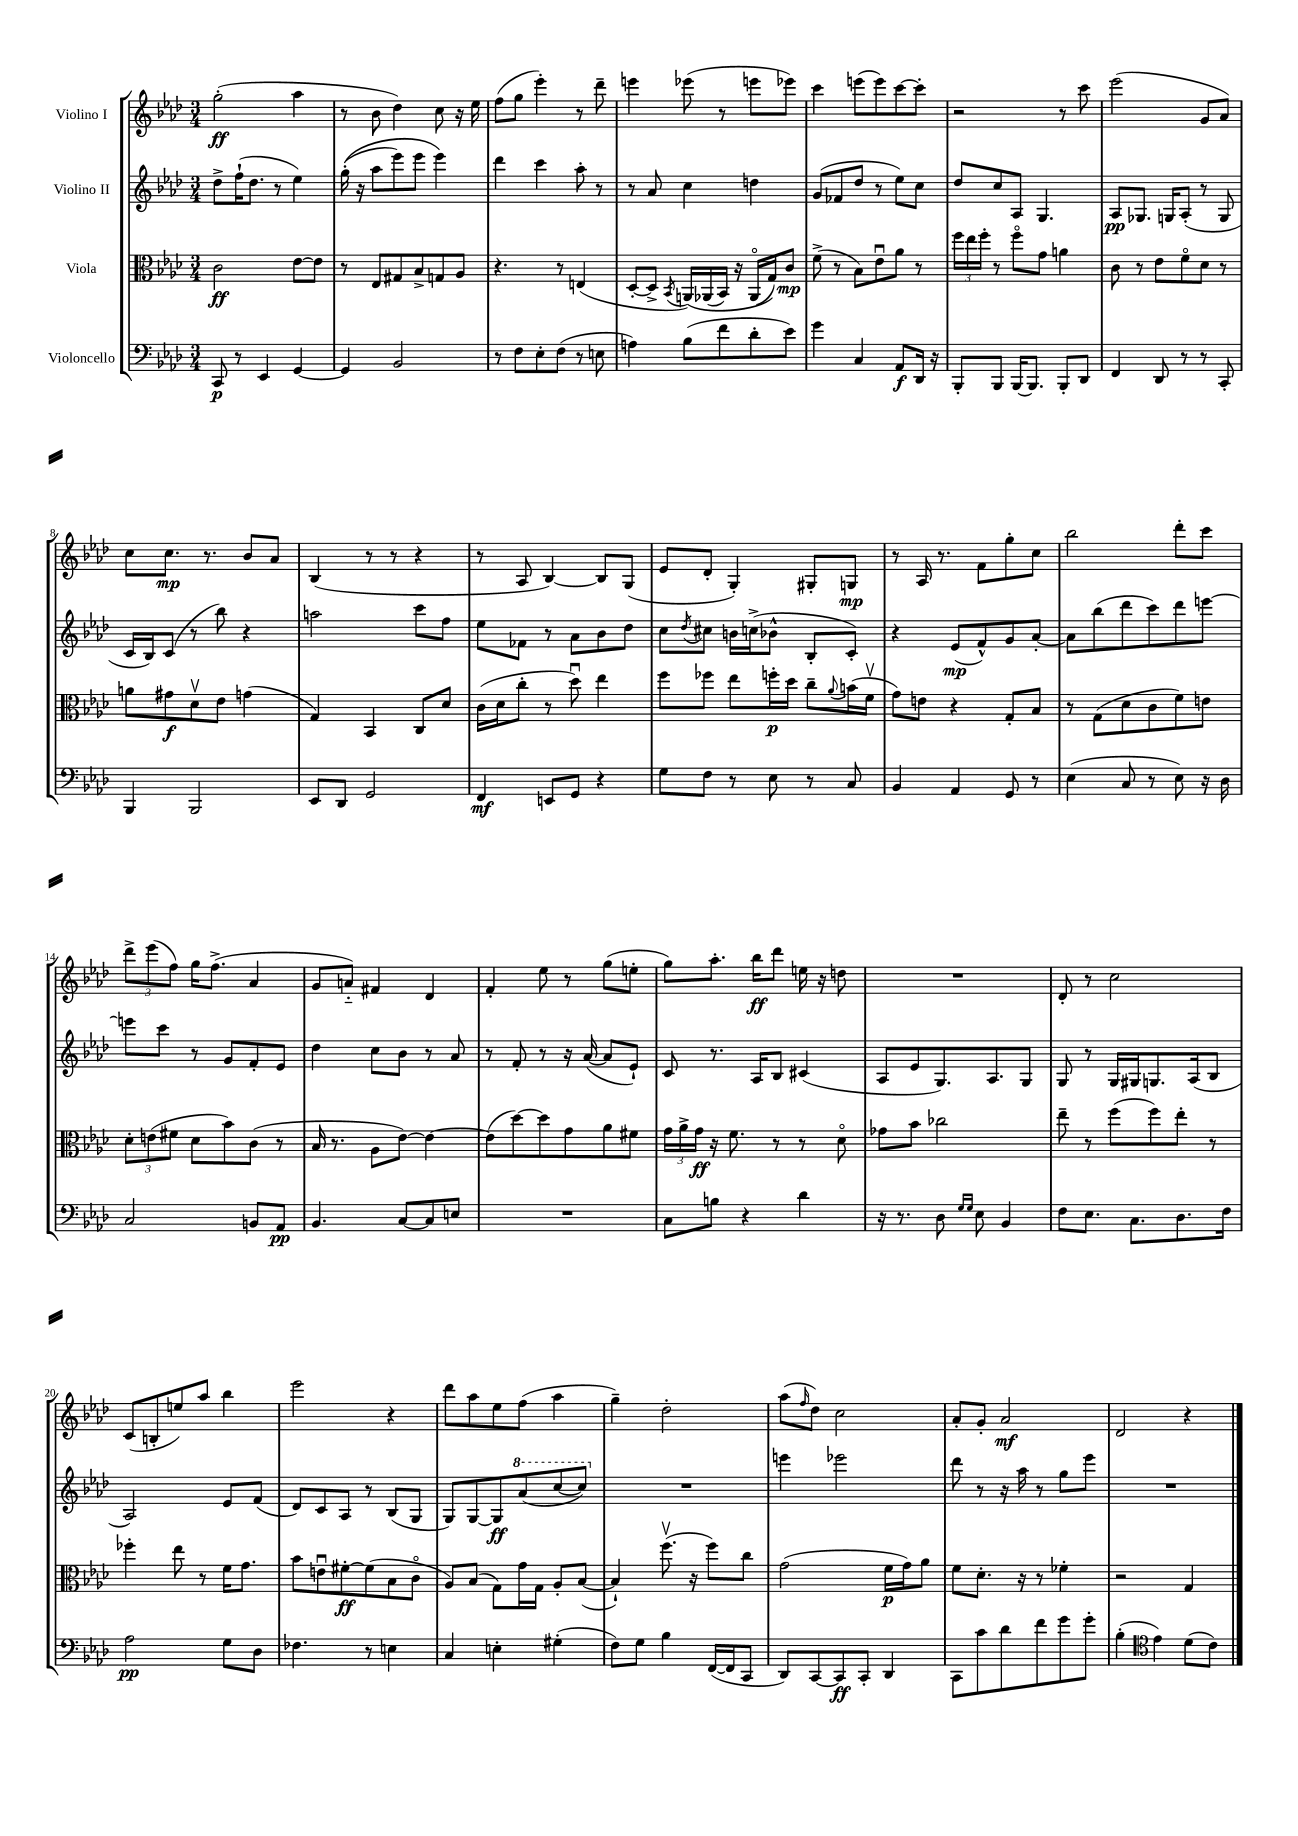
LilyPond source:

<<
\new StaffGroup <<
\new Staff = "s0" \with { instrumentName = "Violino I" } {
    \clef treble \key aes \major \numericTimeSignature \time 3/4
    g''2-.\ff( aes''4 |
    r8 bes'8 des''4) c''8 r16 ees''16 |
    f''8( g''8 ees'''4-.) r8 des'''8-- |
    e'''4 ees'''8( r8 e'''8 ees'''8) |
    c'''4 e'''8( e'''8) c'''8~ c'''8-. |
    r2 r8 c'''8 |
    ees'''2( g'8 aes'8) |
    c''8 c''8.\mp r8. bes'8 aes'8 |
    bes4( r8 r8 r4 |
    r8 aes8 bes4~) bes8 g8( |
    ees'8 des'8-. g4-.) gis8-. g8\mp |
    r8 aes16 r8. f'8 g''8-. c''8 |
    bes''2 des'''8-. c'''8 |
    \tuplet 3/2 { des'''8-> ees'''8( f''8) } g''16 f''8.->( aes'4 |
    g'8 a'8-_) fis'4 des'4 |
    f'4-. ees''8 r8 g''8( e''8-. |
    g''8) aes''8.-. bes''16\ff des'''8 e''16 r16 d''8 |
    R2. |
    des'8-. r8 c''2 |
    c'8( b8-. e''8) aes''8 bes''4 |
    ees'''2 r4 |
    des'''8 aes''8 ees''8 f''8( aes''4 |
    g''4--) des''2-. |
    aes''8( \grace { f''16 } des''8) c''2 |
    aes'8-. g'8-. aes'2\mf |
    des'2 r4 \bar "|." |
}
\new Staff = "s1" \with { instrumentName = "Violino II" } {
    \clef treble \key aes \major \numericTimeSignature \time 3/4
    des''8-> f''16-!( des''8. r8 ees''4) |
    g''16-.(\( r16 aes''8 ees'''8) ees'''8 ees'''4\) |
    des'''4 c'''4 aes''8-. r8 |
    r8 aes'8 c''4 d''4 |
    g'8( fes'8 des''8 r8 ees''8) c''8 |
    des''8 c''8 aes8 g4. |
    aes8\pp ges8. g16 aes8-.( r8 g8 |
    c'16 bes16) c'8( r8 bes''8) r4 |
    a''2 c'''8 f''8 |
    ees''8 fes'8 r8 aes'8 bes'8 des''8 |
    c''8 \acciaccatura { des''8 } cis''8 b'16 c''16->( bes'8-^ bes8-. c'8-.) |
    r4 ees'8\mp( f'8-^) g'8 aes'8~-. |
    aes'8 bes''8( des'''8 c'''8) des'''8 e'''8~ |
    e'''8 c'''8 r8 g'8 f'8-. ees'8 |
    des''4 c''8 bes'8 r8 aes'8 |
    r8 f'8-. r8 r16 aes'16~( aes'8 ees'8-!) |
    c'8 r8. aes16 bes8 cis'4( |
    aes8 ees'8 g8.) aes8. g8 |
    g8 r8 g16 gis16 g8. aes16( bes8 |
    aes2) ees'8 f'8( |
    des'8) c'8 aes8 r8 bes8( g8 |
    g8) g8~ g8\ff \ottava #1 aes''8( c'''8~ c'''8) \ottava #0 |
    R2. |
    e'''4 ees'''2 |
    des'''8 r8 r16 aes''16 r8 g''8 ees'''8 |
    R2. \bar "|." |
}
\new Staff = "s2" \with { instrumentName = "Viola" } {
    \clef alto \key aes \major \numericTimeSignature \time 3/4
    c'2\ff ees'8~ ees'8 |
    r8 ees8 gis8 bes8-> g8 aes8 |
    r4. r8 e4( |
    des8~-. des8-> \acciaccatura { bes,8 } a,16)\( aes,16( bes,16) r16 aes,16\flageolet( g16)\) c'8\mp |
    f'8->( r8 bes8) ees'8\downbow aes'8 r8 |
    \tuplet 3/2 { f''16 ees''16 f''16-. } r8 f''8\flageolet g'8 a'4 |
    c'8 r8 ees'8 f'8\flageolet des'8 r8 |
    a'8 gis'8\f des'8\upbow ees'8 g'4( |
    g4) bes,4 c8 des'8 |
    c'16( des'16 c''8-. r8 des''8\downbow) ees''4 |
    f''8 fes''8 ees''8 f''16-.\p des''16 c''8-- \appoggiatura { aes'8 } b'16( f'16\upbow |
    g'8) e'8 r4 g8-. bes8 |
    r8 g8( des'8 c'8 f'8) e'8 |
    \tuplet 3/2 { des'8-. e'8( fis'8 } des'8 bes'8) c'8( r8 |
    bes16 r8. aes8 ees'8~) ees'4~ |
    ees'8( des''8~) des''8 g'8 aes'8 fis'8 |
    \tuplet 3/2 { g'16 aes'16-> g'16\ff } r16 f'8. r8 r8 des'8\flageolet |
    ges'8 bes'8 ces''2 |
    ees''8-- r8 f''8( f''8) ees''8-. r8 |
    fes''4-. ees''8 r8 f'16 g'8. |
    bes'8 e'8\downbow fis'8~-.\ff fis'8( bes8 c'8\flageolet |
    aes8) bes8( g8) g'16 g16 aes8-. bes8~( |
    bes4-!) f''8.\upbow( r16 f''8) c''8 |
    g'2( f'16\p g'16) aes'8 |
    f'8 des'8.-. r16 r8 fes'4-. |
    r2 g4 \bar "|." |
}
\new Staff = "s3" \with { instrumentName = "Violoncello" } {
    \clef bass \key aes \major \numericTimeSignature \time 3/4
    c,8\p r8 ees,4 g,4~ |
    g,4 bes,2 |
    r8 f8 ees8-. f8( r8 e8 |
    a4) bes8( f'8 des'8-. ees'8) |
    g'4 c4 aes,8\f des,16 r16 |
    bes,,8-. bes,,8 bes,,16~ bes,,8. bes,,8-. des,8 |
    f,4 des,8 r8 r8 c,8-. |
    bes,,4 bes,,2 |
    ees,8 des,8 g,2 |
    f,4\mf e,8 g,8 r4 |
    g8 f8 r8 ees8 r8 c8 |
    bes,4 aes,4 g,8 r8 |
    ees4( c8 r8 ees8) r16 des16 |
    c2 b,8 aes,8\pp |
    bes,4. c8~ c8 e8 |
    R2. |
    c8 b8 r4 des'4 |
    r16 r8. des8 \grace { g16 g16 } ees8 bes,4 |
    f8 ees8. c8. des8. f16 |
    aes2\pp g8 des8 |
    fes4. r8 e4 |
    c4 e4-. gis4-.( |
    f8) g8 bes4 f,16~( f,16 c,8 |
    des,8) c,8~ c,8\ff c,8-. des,4 |
    c,8 c'8 des'8 f'8 g'8 g'8-. |
    bes4-.( \clef tenor ees'4) des'8( c'8) \bar "|." |
}
>>
>>
